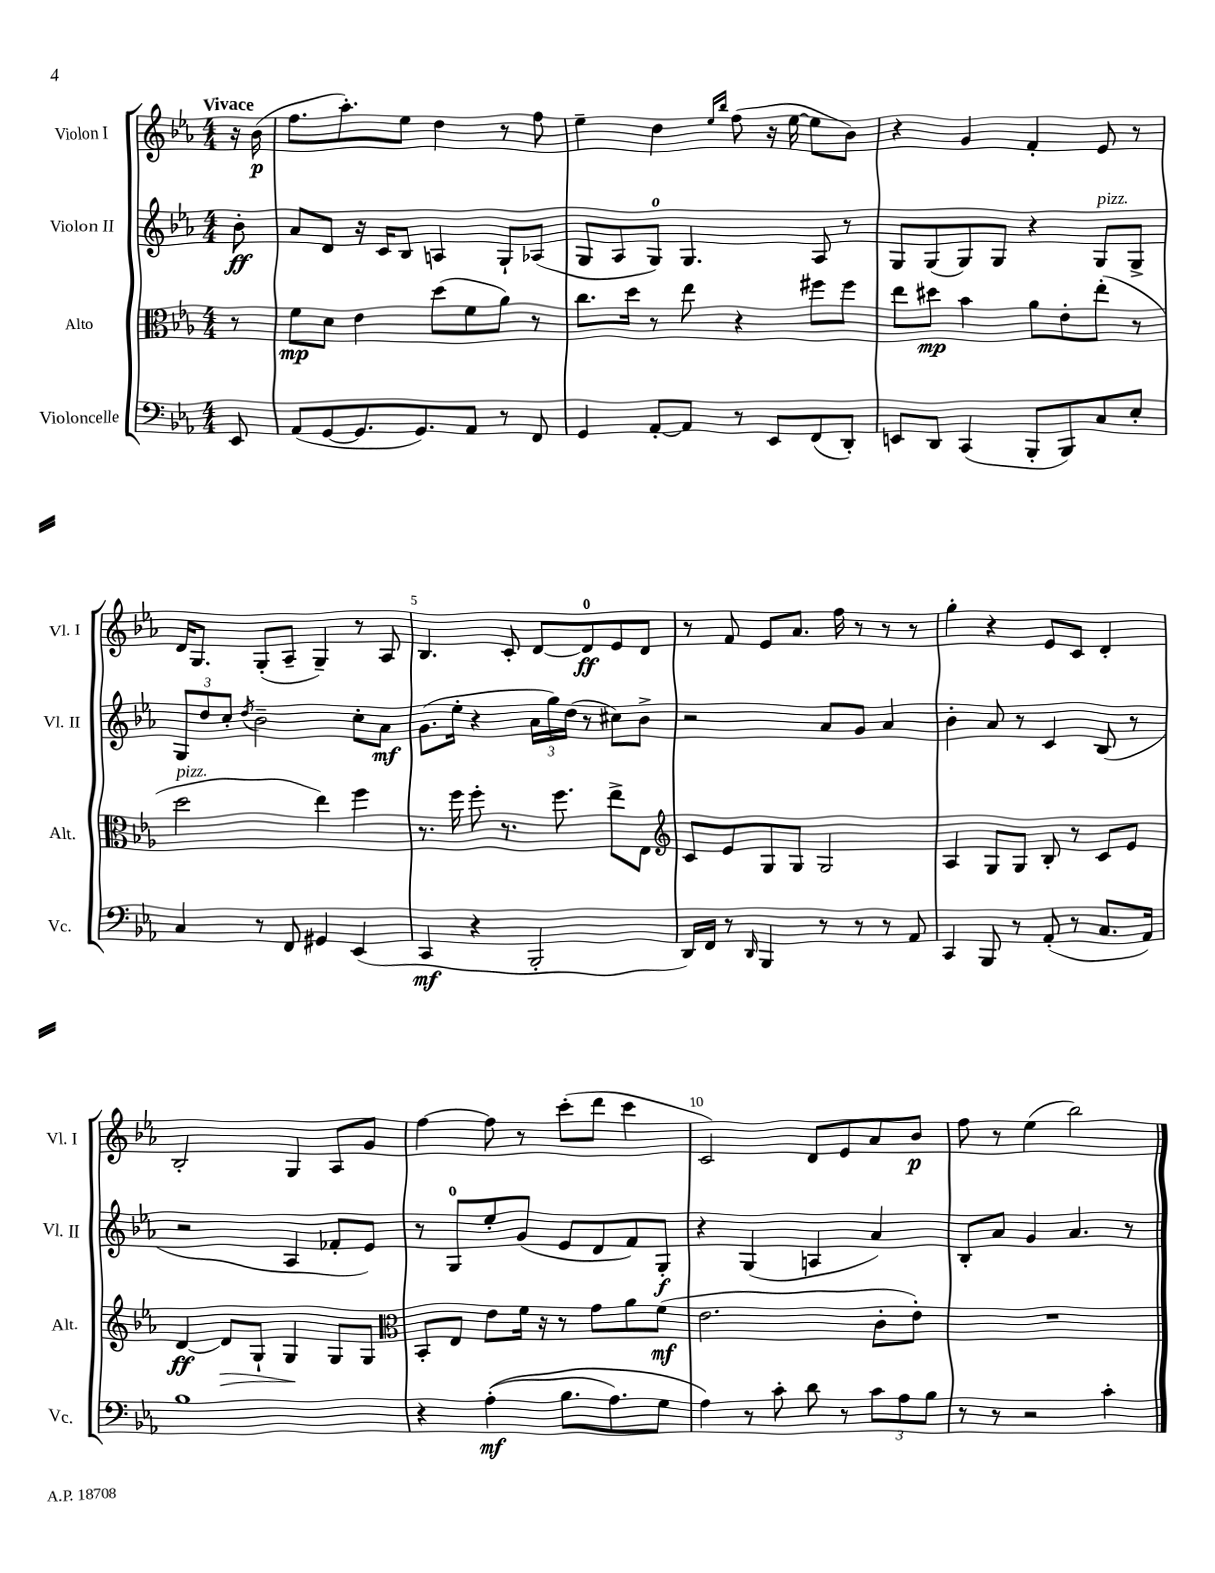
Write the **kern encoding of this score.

**kern	**kern	**kern	**kern
*staff4	*staff3	*staff2	*staff1
*clefF4	*clefC3	*clefG2	*clefG2
*k[b-e-a-]	*k[b-e-a-]	*k[b-e-a-]	*k[b-e-a-]
*M4/4	*M4/4	*M4/4	*M4/4
8EE-	8r	8b-'	16r
.	.	.	(16b-
=	=	=	=
(8AA-	8f	8a-	8.ff
[8GG	8d	8d	.
.	.	.	8.aa-')
8.GG]	4e-	16r	.
.	.	16c	.
.	.	8B-	8ee-
8.GG)	.	.	.
.	(8dd	4A	4dd
8AA-	8f	.	.
8r	8a-)	8G`	8r
8FF	8r	(8A-	8ff
=	=	=	=
4GG	8.cc	8G	4ee-~
.	.	8A-	.
.	16dd	.	.
[8AA-'	8r	8G)	4dd
8AA-]	8ee-	4.G	.
.	.	.	16qqee-
.	.	.	16qqbb-
8r	4r	.	(8ff
8EE-	.	.	16r
.	.	.	[16ee-
(8FF	8ff#	8A-	8ee-]
8DD')	8ff#	8r	8b-)
=	=	=	=
8EE	8ee-	8G	4r
8DD	8dd#	(8G	.
(4CC	4b-	8G)	4g
.	.	8G	.
8BBB-'	8a-	4r	4f'
8BBB-)	8e-'	.	.
8C	(8ee-'	8G	8e-
8E-'	8r	8G^	8r
=	=	=	=
4C	2dd	12G	16d
.	.	.	8.G
.	.	12dd	.
.	.	12cc'	.
.	.	8qdd	.
8r	.	2b-~	(8G'
8FF	.	.	8A-~
4GG#	4ee-)	.	4G~)
(4EE-	4ff	8cc'	8r
.	.	8a-	8A-
=	=	=	=
4CC	8.r	(8.g	4.B-
.	16ff	16ee-'	.
4r	8ff'	4r	.
.	8.r	.	8c'
2BBB-'	.	24a-	[8d
.	.	24gg)	.
.	8.ff	.	.
.	.	(24dd	.
.	.	8r	8d]
.	8ee-^	8cc#)	8e-
.	8E-	8b-^	8d
=	=	=	=
*	*clefG2	*	*
16DD)	8c	2r	8r
16FF	.	.	.
8r	8e-	.	8f
16qqDD	.	.	.
4BBB-	8G	.	8e-
.	8G	.	8.a-
8r	2G	8a-	.
.	.	.	16ff
8r	.	8g	8r
8r	.	4a-	8r
8AA-	.	.	8r
=	=	=	=
4CC	4A-	4b-'	4gg'
8BBB-	8G	8a-	4r
8r	8G	8r	.
(8AA-'	8B-'	4c	8e-
8r	8r	.	8c
8.C	8c	(8B-	4d'
.	8e-	8r	.
16AA-)	.	.	.
=	=	=	=
1B-	[4d	2r	2B-'
.	8d]	.	.
.	8G`	.	.
.	4G	4A-	4G
.	8G	8f-'	8A-
.	8G	8e-)	8g
=	=	=	=
*	*clefC3	*	*
4r	8BB-'	8r	[4ff
.	8E-	8G	.
&((4A-'	8e-	8ee-'	8ff]
.	16f	(8g	8r
.	16r	.	.
8.B-	8r	8e-	(8ccc'
.	8g	8d	8ddd
8.A-)	.	.	.
.	8a-	8f)	4ccc
8G	(8f	8G'	.
=	=	=	=
4A-&)	2.e-	4r	2c)
8r	.	(4G	.
8c'	.	.	.
8d	.	4A	8d
8r	.	.	8e-
12c	8c'	4a-)	8a-
12A-	.	.	.
.	8e-')	.	8b-
12B-	.	.	.
=	=	=	=
8r	1r	8B-'	8ff
8r	.	8a-	8r
2r	.	4g	(4ee-
.	.	4.a-	2bb-)
4c'	.	.	.
.	.	8r	.
==	==	==	==
*-	*-	*-	*-
